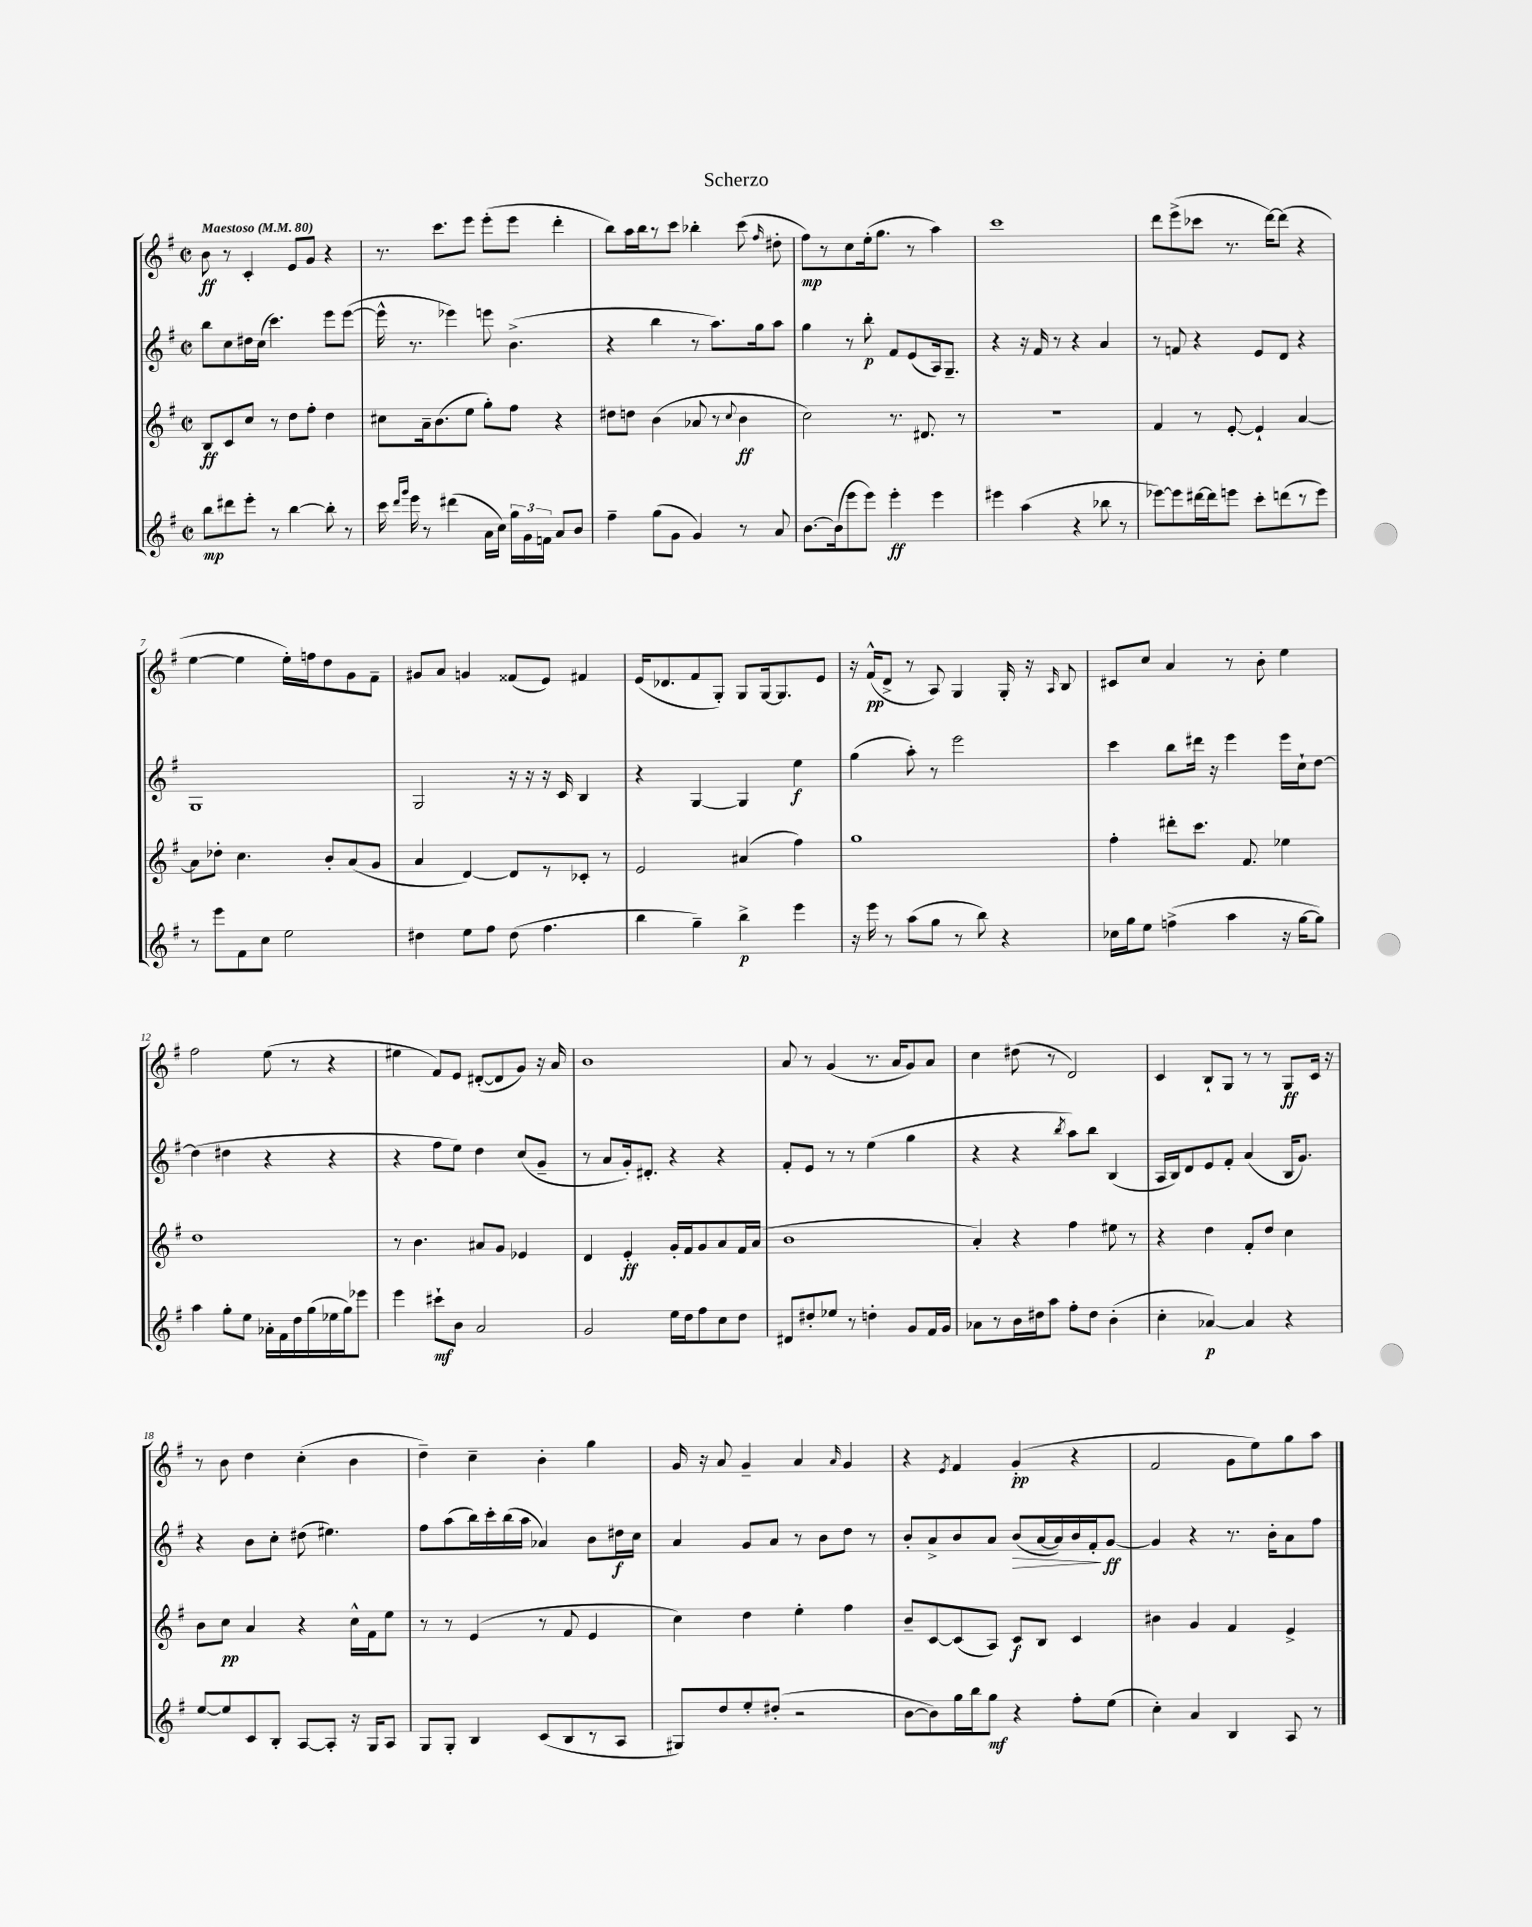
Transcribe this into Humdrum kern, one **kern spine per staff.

**kern	**kern	**kern	**kern
*staff4	*staff3	*staff2	*staff1
*clefG2	*clefG2	*clefG2	*clefG2
*k[f#]	*k[f#]	*k[f#]	*k[f#]
*M2/2	*M2/2	*M2/2	*M2/2
*met(c|)	*met(c|)	*met(c|)	*met(c|)
*MM80	*MM80	*MM80	*MM80
8bb\L	8B/L	8bb\L	8b\
8ddd#\	8c/	8cc\	8r
8eee'\J	8cc/J	16dd#\L	4c'/
.	.	(16cc\JJ	.
8r	8r	4.ccc\)	.
[4bb\	8dd\L	.	8e/L
.	8ff#'\J	.	8g/J
8bb'\]	4dd\	8eee\L	4r
8r	.	([8eee\J	.
=	=	=	=
16ccc\	8cc#\L	16eee^^\]	8.r
16qqddd/LL	.	.	.
16qqggg/JJ	.	.	.
16eee\	.	8.r	.
8r	16a~\k	.	.
.	(8.b\	.	8.ccc\L
(4ddd#\	.	4eee-\)	.
.	8ee\J	.	8eee\J
16a\LL	8gg'\L)	8eee\	(8eee'\L
16cc\JJ)	.	.	.
24gg\LL	8ff#\J	(4.b^\	8eee\J
24g\	.	.	.
24f\JJ	.	.	.
8a/L	4r	.	4ddd'\
8b/J	.	.	.
=	=	=	=
4ff#~\	8dd#\L	4r	8bb\L)
.	8dd\J	.	16aa\L
.	.	.	16bb\J
(8gg\L	(4b\	4bb\	8r
8g\J	.	.	8ccc\J
4g/)	8a-/	8r	4bb-'\
.	8r	8.aa\L)	.
.	8qqcc/	.	.
8r	4b\	.	(8ccc\
.	.	16gg\k	.
.	.	.	16qqff#/
8a/	.	8aa\J	8dd#'\
=	=	=	=
[8.b\L	2cc\)	4gg\	8ff#\L)
.	.	.	8r
(16b\]k	.	.	.
8eee\	.	8r	8cc\
8eee\J)	.	8bb'\	(16ee'\k
.	.	.	8.gg\J
4eee'\	8.r	8f#/L	.
.	.	(8e/	8r
.	8.d#/	.	.
4eee\	.	16A/k)	4aa\)
.	.	8.G~/J	.
.	8r	.	.
=	=	=	=
4eee#\	1r	4r	1ccc
(4aa\	.	16r	.
.	.	16f#/	.
.	.	8r	.
4r	.	4r	.
8bb-\	.	4a/	.
8r	.	.	.
=	=	=	=
[8eee-\L)	4f#/	8r	8ddd\L
8eee-\]	.	8f/	(8eee^\
[16ddd#\L	8r	4r	8ccc-\J
16ddd#\]J	.	.	.
8eee\J	[8e'/	.	8.r
8ccc'\L	4e`/]	8e/L	.
.	.	.	[16ddd\LK)
(8ddd\	.	8d/J	(8ddd\]J
8r	[4a/	4r	4r
8eee\J)	.	.	.
=	=	=	=
8r	8a\]L	1G	[4ee\
8eee\L	8dd-'\J	.	.
8f#\	4.cc\	.	4ee\]
8cc\J	.	.	.
2ee\	.	.	16ee'\LL)
.	.	.	16ff\J
.	8b'/L	.	8dd\
.	(8a/	.	8g\
.	8g/J	.	8f#~\J
=	=	=	=
4dd#\	4a/	2G/	8g#/L
.	.	.	8a/J
8ee\L	[4d/)	.	4g/
8ff#\J	.	.	.
(8dd#\	8d/]L	16r	(8f##/L
.	.	16r	.
4.ff#\	8r	16r	8e/J)
.	.	16c/	.
.	8c-'/J	4B/	4f#/
.	8r	.	.
=	=	=	=
4bb\	2e/	4r	(16e/LK
.	.	.	8.d-/
4gg~\)	.	[4G/	8f#/
.	.	.	8G'/J)
4bb^\	(4a#/	4G/]	8G/L
.	.	.	[16G/k
.	.	.	8.G/]
4eee\	4ff#\)	4ee\	.
.	.	.	8e/J
=	=	=	=
16r	1gg	(4gg\	16r
16eee\	.	.	(16f#^^/LK
8r	.	.	8d^/J
(8aa\L	.	8aa'\)	8r
8gg\J	.	8r	8A/)
8r	.	2eee\	4G/
8bb\)	.	.	.
4r	.	.	16G'/
.	.	.	16r
.	.	.	16qqA/
.	.	.	8B/
=	=	=	=
16cc-\LL	4ff#'\	4ccc\	8c#/L
16gg\J	.	.	.
8ee\J	.	.	8cc/J
(4ff^\	8ddd#'\L	8bb\L	4a/
.	8.ccc\J	16ddd#\Jk	.
.	.	16r	.
4aa\	.	4eee\	8r
.	8.f#/	.	.
.	.	.	8b'\
16r	4ee-\	16eee\LL	4ee\
[16gg\LK	.	16cc`\J	.
8gg\]J)	.	[8dd\J	.
=	=	=	=
4aa\	1dd	(4dd\]	2ff#\
8gg'\L	.	4dd#\	.
8ee\J	.	.	.
16a-'\LL	.	4r	(8ee\
16f#\	.	.	.
16dd\	.	.	8r
(16gg\	.	.	.
16ee-\	.	4r	4r
16gg\J)	.	.	.
8eee-\J	.	.	.
=	=	=	=
4eee\	8r	4r	4ee#\
.	4.b\	.	.
8ccc#`\L	.	8ff#\L	8f#/L)
8b\J	.	8ee\J)	8e/J
2a/	8a#/L	4dd\	([8d#'/L
.	8g/J	.	8d#/]
.	4e-/	(8cc/L	8g/J)
.	.	8g~/J	16r
.	.	.	16a/
=	=	=	=
2g/	4d/	8r	1b
.	.	8a/L	.
.	4e'/	16g'/k)	.
.	.	8.d#'/J	.
16ee\LL	16g'/LL	4r	.
16dd\J	16f#/J	.	.
8ff#\	8g/	.	.
8cc\	8a/	4r	.
8dd\J	16f#/L	.	.
.	(16a/JJ	.	.
=	=	=	=
8d#/L	1b	8f#'/L	8a/
8dd#'/	.	8e/J	8r
8ee-/J	.	8r	(4g/
8r	.	8r	.
4dd'\	.	(4ee\	8.r
.	.	.	16a/LK
8g/L	.	4gg\	8g/)
16f#/L	.	.	8a/J
16g/JJ	.	.	.
=	=	=	=
8a-\L	4a'/)	4r	4cc\
8r	.	.	.
16b\L	4r	4r	(8dd#\
16dd#\J	.	.	.
8aa\J	.	.	8r
.	.	8qbb/	.
8ff#'\L	4ff#\	8aa\L)	2d/)
8dd#\J	.	8bb\J	.
(4b'\	8ee#\	(4B/	.
.	8r	.	.
=	=	=	=
4cc'\	4r	16A/LL	4c/
.	.	16B/J)	.
.	.	8d/	.
[4a-/)	4dd\	8e/	8B`/L
.	.	8f#'/J	8G/J
4a-/]	8f#'/L	(4a/	8r
.	8dd/J	.	8r
4r	4cc\	16B/LK	8G/L
.	.	8.g/J)	.
.	.	.	16c/Jk
.	.	.	16r
=	=	=	=
[8ee/L	8b\L	4r	8r
8ee/]	8cc\J	.	8b\
8c/	4a/	8b\L	4dd\
8B'/J	.	8cc'\J	.
[8A/L	4r	(8dd#\	(4cc'\
8A'/]J	.	4.ee#\)	.
16r	16cc^^\LL	.	4b\
16G/LK	16f#\J	.	.
8A/J	8ee\J	.	.
=	=	=	=
8G/L	8r	8ff#\L	4dd~\)
8G'/J	8r	(8aa\	.
4B/	(4e/	16bb\L)	4cc~\
.	.	16ccc'\	.
.	.	(16bb\	.
.	.	16aa\JJ	.
(8c/L	8r	4a-/)	4b'\
8B/	8f#/	.	.
8r	4e/	8b\L	4gg\
8A/J	.	16dd#\L	.
.	.	16cc\JJ	.
=	=	=	=
8G#/L)	4cc\)	4a/	16g/
.	.	.	16r
8dd/	.	.	8a/
8ee'/	4dd\	8g/L	4g~/
(8dd#'/J	.	8a/J	.
2r	4ee'\	8r	4a/
.	.	8b\L	.
.	.	.	16qqa/
.	4ff#\	8dd\J	4g/
.	.	8r	.
=	=	=	=
[8b\L	8b~/L	8b'/L	4r
8b\])	[8c/	8a^/	.
.	.	.	8qe/
16gg\L	(8c/]	8b/	4f#/
16bb\J	.	.	.
8gg\J	8A/J)	8a/J	.
4r	8c/L	(8b/L	(4g'/
.	8B/J	[16a/L	.
.	.	16a/])	.
8ff#'\L	4c/	16b/	4r
.	.	16f#'/J	.
(8ee\J	.	[8g/J	.
=	=	=	=
4cc'\)	4b#\	4g/]	2f#/
4a/	4g/	4r	.
4B/	4f#/	8.r	8g\L
.	.	.	8ee\)
.	.	16b'\LK	.
8A/	4e^/	8a\	8gg\
8r	.	8ff#\J	8aa\J
==	==	==	==
*-	*-	*-	*-
